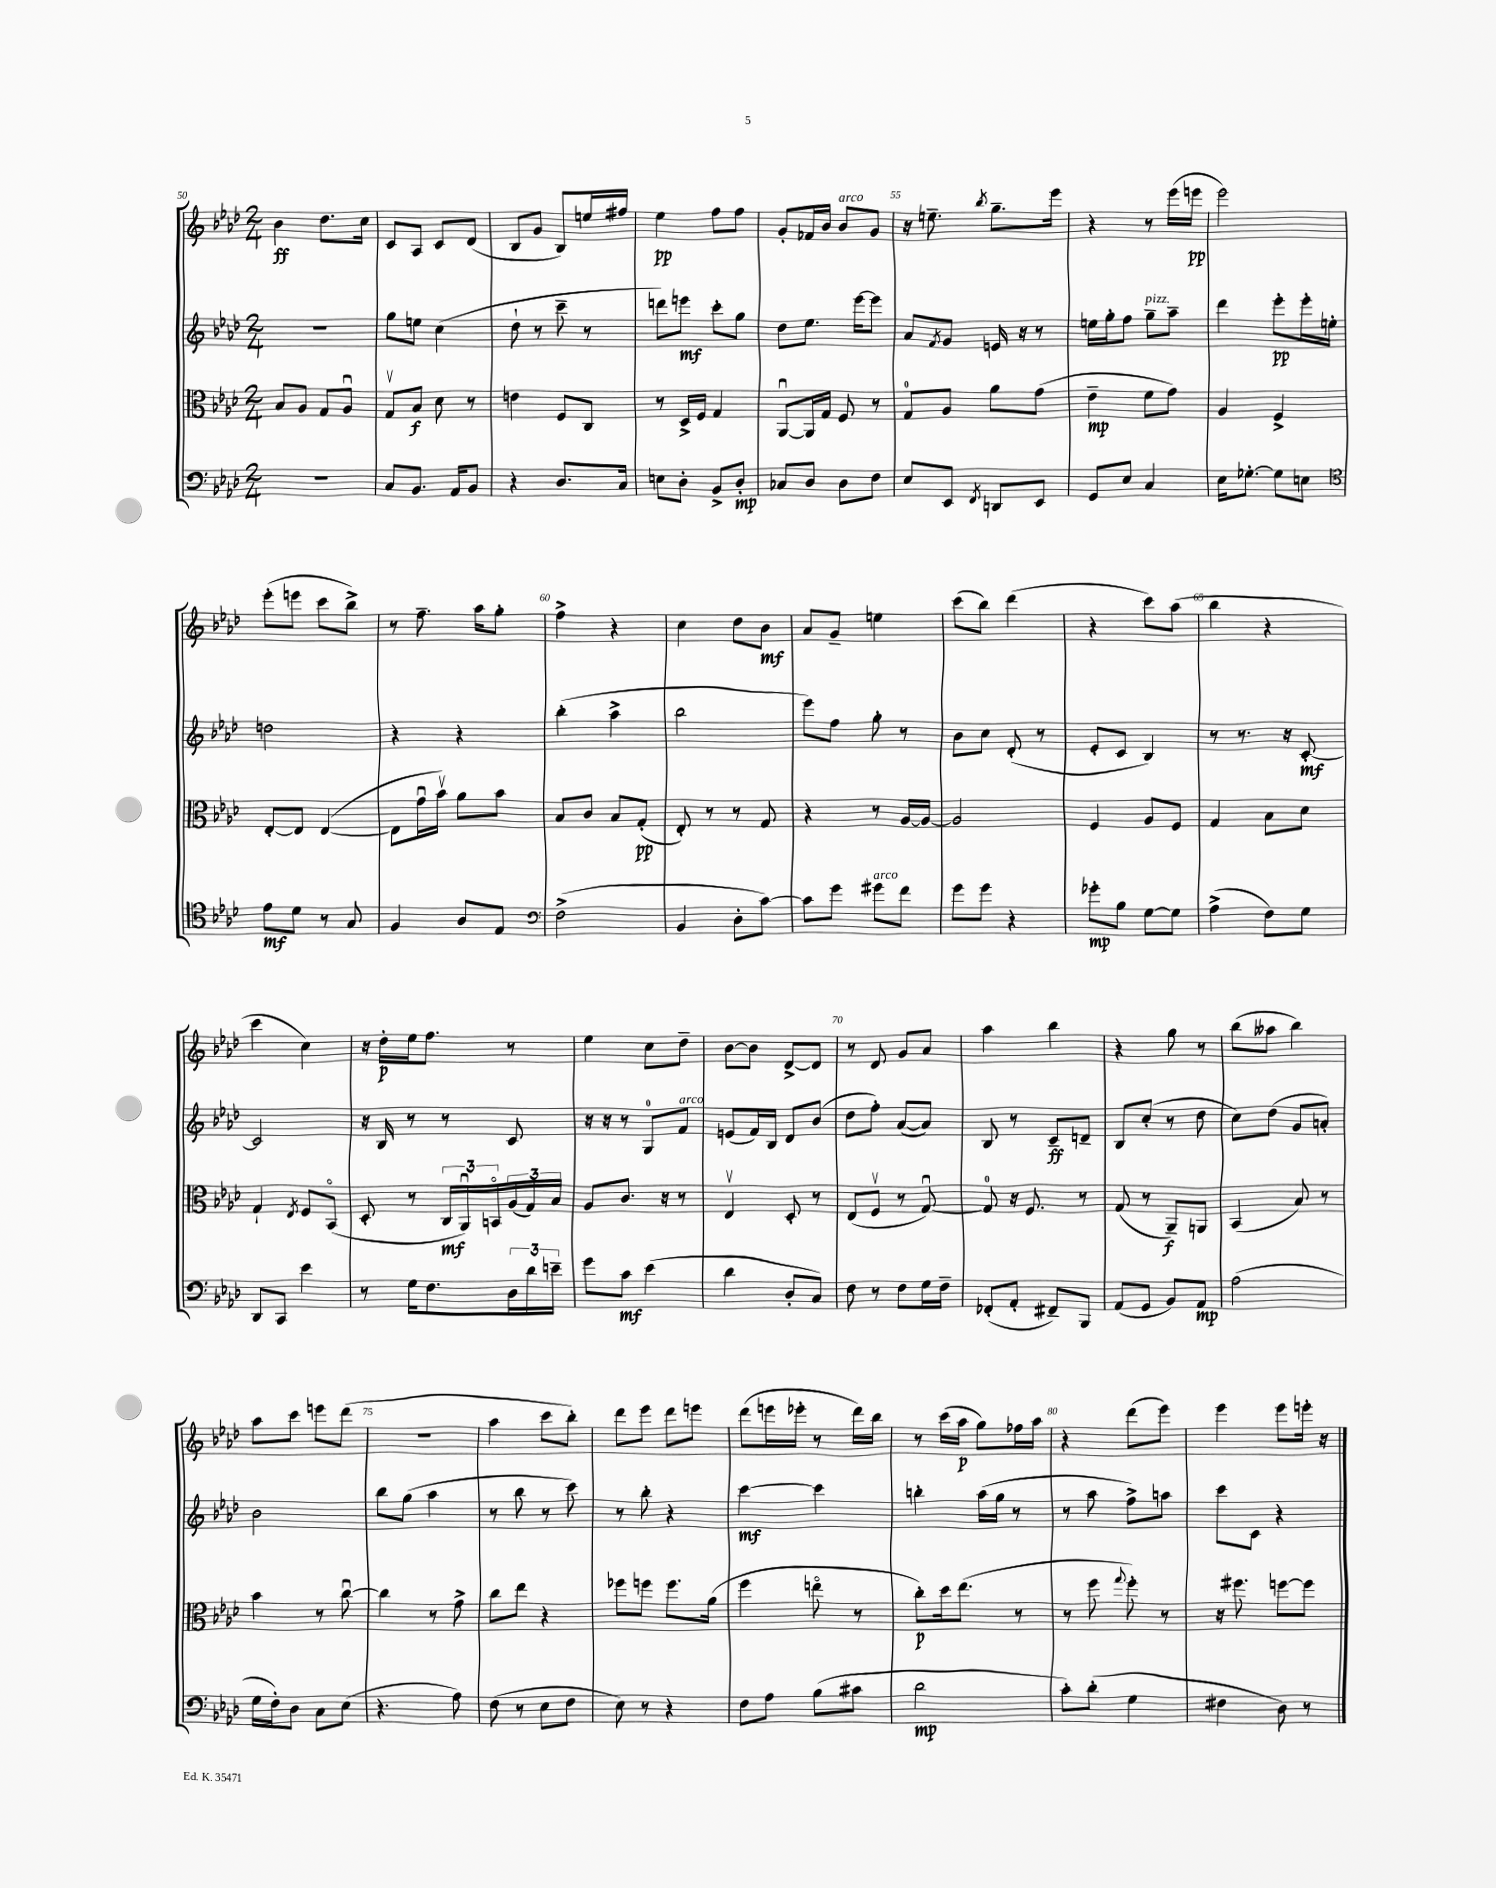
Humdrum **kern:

**kern	**dynam	**kern	**dynam	**kern	**dynam	**kern	**dynam
*part4	*part4	*part3	*part3	*part2	*part2	*part1	*part1
*staff4	*staff4	*staff3	*staff3	*staff2	*staff2	*staff1	*staff1
*clefF4	*	*clefC3	*	*clefG2	*	*clefG2	*
*k[b-e-a-d-]	*	*k[b-e-a-d-]	*	*k[b-e-a-d-]	*	*k[b-e-a-d-]	*
*M2/4	*	*M2/4	*	*M2/4	*	*M2/4	*
=50	=50	=50	=50	=50	=50	=50	=50
2r	.	8B-/L	.	2r	.	4b-\	ff
.	.	8A-/J	.	.	.	.	.
.	.	8G/L	.	.	.	8.dd-\L	.
.	.	8A-u/J	.	.	.	.	.
.	.	.	.	.	.	16cc\Jk	.
=51	=51	=51	=51	=51	=51	=51	=51
8C/L	.	8Gv/L	.	8gg\L	.	8c/L	.
8.BB-/J	.	8B-/J	f	8een\J	.	8A-/J	.
.	.	8d-\	.	(4cc\	.	8c/L	.
16AA-/KL	.	.	.	.	.	.	.
8BB-/J	.	8r	.	.	.	(8d-/J	.
=52	=52	=52	=52	=52	=52	=52	=52
4r	.	4en\	.	8dd-`\	.	8B-/L	.
.	.	.	.	8r	.	8g/J	.
8.D-/L	.	8F/L	.	8ccc~\	.	8B-/L)	.
.	.	8C/J	.	8r	.	16een/L	.
16C/Jk	.	.	.	.	.	16ff#X/JJ	.
=53	=53	=53	=53	=53	=53	=53	=53
8En\L	.	8r	.	8dddn\L)	.	4ee-\	pp
8D-'\J	.	16D-^/LL	.	8eeen\J	mf	.	.
.	.	16F/JJ	.	.	.	.	.
8BB-^/L	.	4G/	.	8ccc'\L	.	8ff\L	.
8D-'/J	mp	.	.	8gg\J	.	8ff\J	.
=54	=54	=54	=54	=54	=54	=54	=54
8C-X/L	.	[8AA-u/L	.	8dd-\L	.	8g'/L	.
8D-/J	.	16AA-/L]	.	8.ee-\J	.	16f-X/L	.
.	.	16G/JJ	.	.	.	16b-/JJ	.
!	!	!	!	!	!	!LO:TX:a:i:t=arco	!
8D-\L	.	8F/	.	.	.	8b-/L	.
.	.	.	.	[16eee-\KL	.	.	.
8F\J	.	8r	.	8eee-\J]	.	8g/J	.
=55	=55	=55	=55	=55	=55	=55	=55
8E-/L	.	8G/L	.	8a-/L	.	16r	.
.	.	.	.	.	.	8.een~\	.
.	.	.	.	8qf/	.	.	.
8EE-/J	.	8A-/J	.	8g/J	.	.	.
8qFF/	.	.	.	.	.	8qbb-/	.
8DDn/L	.	8a-\L	.	16en/	.	8.gg~\L	.
.	.	.	.	16r	.	.	.
8EE-/J	.	(8g\J	.	8r	.	.	.
.	.	.	.	.	.	16eee-\Jk	.
=56	=56	=56	=56	=56	=56	=56	=56
8GG/L	.	4e-~\	mp	16een\LL	.	4r	.
.	.	.	.	16gg'\J	.	.	.
8E-/J	.	.	.	8ff\J	.	.	.
!	!	!	!	!LO:TX:a:i:t=pizz.	!	!	!
4C/	.	8f\L	.	8gg~\L	.	8r	.
.	.	8g\J)	.	8aa-~\J	.	(16eee-\LL	.
.	.	.	.	.	.	16eeen\JJ	pp
=57	=57	=57	=57	=57	=57	=57	=57
16E-\KL	.	4A-/	.	4ddd-\	.	2eee-\)	.
[8.G-X'\J	.	.	.	.	.	.	.
8G-\L]	.	4F^/	.	8eee-'\L	pp	.	.
8En\J	.	.	.	16eee-'\L	.	.	.
.	.	.	.	16een'\JJ	.	.	.
!!LO:LB:g=z
=58	=58	=58	=58	=58	=58	=58	=58
*clefC4	*	*	*	*	*	*	*
8e-\L	mf	[8E-'/L	.	2ddn\	.	(8eee-'\L	.
8d-\J	.	8E-/J]	.	.	.	8eeen\J	.
8r	.	([4E-/	.	.	.	8ccc\L	.
8G/	.	.	.	.	.	8bb-^\J)	.
=59	=59	=59	=59	=59	=59	=59	=59
4F/	.	8E-\L]	.	4r	.	8r	.
.	.	16gu\L	.	.	.	8.ff~\	.
.	.	16b-v\JJ)	.	.	.	.	.
8A-/L	.	8a-\L	.	4r	.	.	.
.	.	.	.	.	.	16aa-\KL	.
8E-/J	.	8b-\J	.	.	.	8gg'\J	.
=60	=60	=60	=60	=60	=60	=60	=60
*clefF4	*	*	*	*	*	*	*
(2F^\	.	8B-/L	.	(4bb-'\	.	4ff^\	.
.	.	8c/J	.	.	.	.	.
.	.	8B-/L	.	4aa-^\	.	4r	.
.	.	(8G'/J	pp	.	.	.	.
=61	=61	=61	=61	=61	=61	=61	=61
4BB-/	.	8E-'/)	.	2bb-\	.	4cc\	.
.	.	8r	.	.	.	.	.
8D-'\L	.	8r	.	.	.	8dd-\L	.
[8c\J)	.	8G/	.	.	.	8b-\J	mf
=62	=62	=62	=62	=62	=62	=62	=62
8c\L]	.	4r	.	8eee-\L)	.	8a-/L	.
8g\J	.	.	.	8ff\J	.	8g~/J	.
!LO:TX:a:i:t=arco	!	!	!	!	!	!	!
8g#X\L	.	8r	.	8gg'\	.	4een\	.
8f\J	.	[16A-/LL	.	8r	.	.	.
.	.	16A-/JJ_	.	.	.	.	.
=63	=63	=63	=63	=63	=63	=63	=63
8g\L	.	2A-/]	.	8b-\L	.	(8ccc\L	.
8g\J	.	.	.	8cc\J	.	8bb-\J)	.
4r	.	.	.	(8d-'/	.	(4ddd-\	.
.	.	.	.	8r	.	.	.
=64	=64	=64	=64	=64	=64	=64	=64
8g-X'\L	mp	4F/	.	8e-'/L	.	4r	.
8B-\J	.	.	.	8c/J	.	.	.
[8G\L	.	8A-/L	.	4B-/)	.	8ccc\L)	.
8G\J]	.	8F/J	.	.	.	(8aa-\J	.
=65	=65	=65	=65	=65	=65	=65	=65
(4A-^\	.	4G/	.	8r	.	4bb-\	.
.	.	.	.	8.r	.	.	.
8F\L)	.	8B-\L	.	.	.	4r	.
.	.	.	.	16r	.	.	.
8G\J	.	8d-\J	.	[8c'/	mf	.	.
!!LO:LB:g=z
=66	=66	=66	=66	=66	=66	=66	=66
8DD-/L	.	4G`/	.	2c/]	.	4ccc\	.
8CC/J	.	.	.	.	.	.	.
.	.	8qE-/	.	.	.	.	.
4e-\	.	8F/L	.	.	.	4cc\)	.
.	.	(8BB-/J	.	.	.	.	.
=67	=67	=67	=67	=67	=67	=67	=67
8r	.	8D-'/	.	16r	.	16r	.
.	.	.	.	16B-/	.	16dd-'\LL	p
16G\KL	.	8r	.	8r	.	16ee-\J	.
8.F\	.	.	.	.	.	8.ff\J	.
.	.	24C/LL	mf	8r	.	.	.
.	.	24AA-u/)	.	.	.	.	.
.	.	24BBn/	.	.	.	.	.
24D-\L	.	(24A-/	.	8c/	.	8r	.
24d-\	.	24G/)	.	.	.	.	.
24en~\JJ	.	24B-/JJ	.	.	.	.	.
=68	=68	=68	=68	=68	=68	=68	=68
8g\L	.	8A-/L	.	16r	.	4ee-\	.
.	.	.	.	16r	.	.	.
8c\J	mf	8.c/J	.	8r	.	.	.
(4e-\	.	.	.	8G/L	.	8cc\L	.
.	.	16r	.	.	.	.	.
!	!	!	!	!LO:TX:a:i:t=arco	!	!	!
.	.	8r	.	8f/J	.	8dd-~\J	.
=69	=69	=69	=69	=69	=69	=69	=69
4d-\	.	4E-v/	.	(8en/L	.	[8b-\L	.
.	.	.	.	16f/L)	.	8b-\J]	.
.	.	.	.	16B-/JJ	.	.	.
8D-'/L	.	8D-'/	.	8d-/L	.	[8d-^/L	.
8C/J)	.	8r	.	(8b-/J	.	8d-/J]	.
=70	=70	=70	=70	=70	=70	=70	=70
8F\	.	(8E-/L	.	8dd-\L	.	8r	.
8r	.	8Fv/J	.	8ff'\J)	.	8d-/	.
8F\L	.	8r	.	([8a-/L	.	8g/L	.
16G\L	.	[8Gu/)	.	8a-/J])	.	8a-/J	.
16F~\JJ	.	.	.	.	.	.	.
=71	=71	=71	=71	=71	=71	=71	=71
(8FF-X'/L	.	8G/]	.	8B-/	.	4aa-\	.
8AA-'/J	.	16r	.	8r	.	.	.
.	.	8.F/	.	.	.	.	.
8FF#X~/L)	.	.	.	8c~/L	ff	4bb-\	.
8BBB-/J	.	8r	.	8dn~/J	.	.	.
=72	=72	=72	=72	=72	=72	=72	=72
(8AA-/L	.	(8G/	.	8B-/L	.	4r	.
8GG/J	.	8r	.	(8cc'/J	.	.	.
8BB-/L)	.	8AA-~/L)	f	8r	.	8gg\	.
8AA-/J	mp	8AAn/J	.	8dd-\	.	8r	.
=73	=73	=73	=73	=73	=73	=73	=73
(2A-\	.	(4BB-/	.	8cc\L)	.	(8bb-\L	.
.	.	.	.	(8dd-\J	.	8aa--X\J	.
.	.	8B-/)	.	8g/L	.	4bb-\)	.
.	.	8r	.	8an'/J)	.	.	.
!!LO:LB:g=z
=74	=74	=74	=74	=74	=74	=74	=74
16G\LL	.	4b-\	.	2b-\	.	8aa-\L	.
16F'\J)	.	.	.	.	.	.	.
8D-\J	.	.	.	.	.	8ccc\J	.
8C\L	.	8r	.	.	.	8eeen\L	.
(8E-\J	.	[8ccu\	.	.	.	(8ddd-\J	.
=75	=75	=75	=75	=75	=75	=75	=75
4.r	.	4cc\]	.	8bb-\L	.	2r	.
.	.	.	.	(8gg\J	.	.	.
.	.	8r	.	4aa-\	.	.	.
8A-\)	.	8g^\	.	.	.	.	.
=76	=76	=76	=76	=76	=76	=76	=76
(8F\	.	8cc\L	.	8r	.	4aa-\	.
8r	.	8ee-\J	.	8bb-\	.	.	.
8E-\L	.	4r	.	8r	.	8ccc\L	.
8F\J	.	.	.	8ccc\)	.	8bb-'\J)	.
=77	=77	=77	=77	=77	=77	=77	=77
8E-\)	.	8ff-X\L	.	8r	.	8ddd-\L	.
8r	.	8ffn\J	.	8bb-'\	.	8eee-\J	.
4r	.	8.ff\L	.	4r	.	8ddd-\L	.
.	.	.	.	.	.	8eeen\J	.
.	.	(16a-\Jk	.	.	.	.	.
=78	=78	=78	=78	=78	=78	=78	=78
8F\L	.	4ff\	.	[4ccc\	mf	(8ddd-\L	.
8A-\J	.	.	.	.	.	16eeen\L	.
.	.	.	.	.	.	16eee-X'\JJ	.
(8B-\L	.	8een\	.	4ccc\]	.	8r	.
8c#X\J	.	8r	.	.	.	16ddd-\LL)	.
.	.	.	.	.	.	16bb-\JJ	.
=79	=79	=79	=79	=79	=79	=79	=79
2d-\	mp	8cc'\L)	p	4bbn'\	.	8r	.
.	.	16dd-\k	.	.	.	(16ccc\LL	.
.	.	(8.ee-\J	.	.	.	16aa-\JJ	p
.	.	.	.	(16aa-\LL	.	8gg\L)	.
.	.	.	.	16gg\JJ	.	.	.
.	.	8r	.	8r	.	16ff-X\L	.
.	.	.	.	.	.	16aa-\JJ	.
=80	=80	=80	=80	=80	=80	=80	=80
8c'\L)	.	8r	.	8r	.	4r	.
(8d-'\J	.	8ff\	.	8aa-\	.	.	.
.	.	8qqgg/	.	.	.	.	.
4G\	.	8ff'\)	.	8ff^\L)	.	(8ddd-\L	.
.	.	8r	.	8aan\J	.	8eee-\J)	.
=81	=81	=81	=81	=81	=81	=81	=81
4F#X\	.	16r	.	8ccc\L	.	4eee-\	.
.	.	8.ff#X\	.	.	.	.	.
.	.	.	.	8c\J	.	.	.
8D-\)	.	[8ffn\L	.	4r	.	8eee-\L	.
8r	.	8ff\J]	.	.	.	16eeen'\Jk	.
.	.	.	.	.	.	16r	.
==	==	==	==	==	==	==	==
*-	*-	*-	*-	*-	*-	*-	*-
